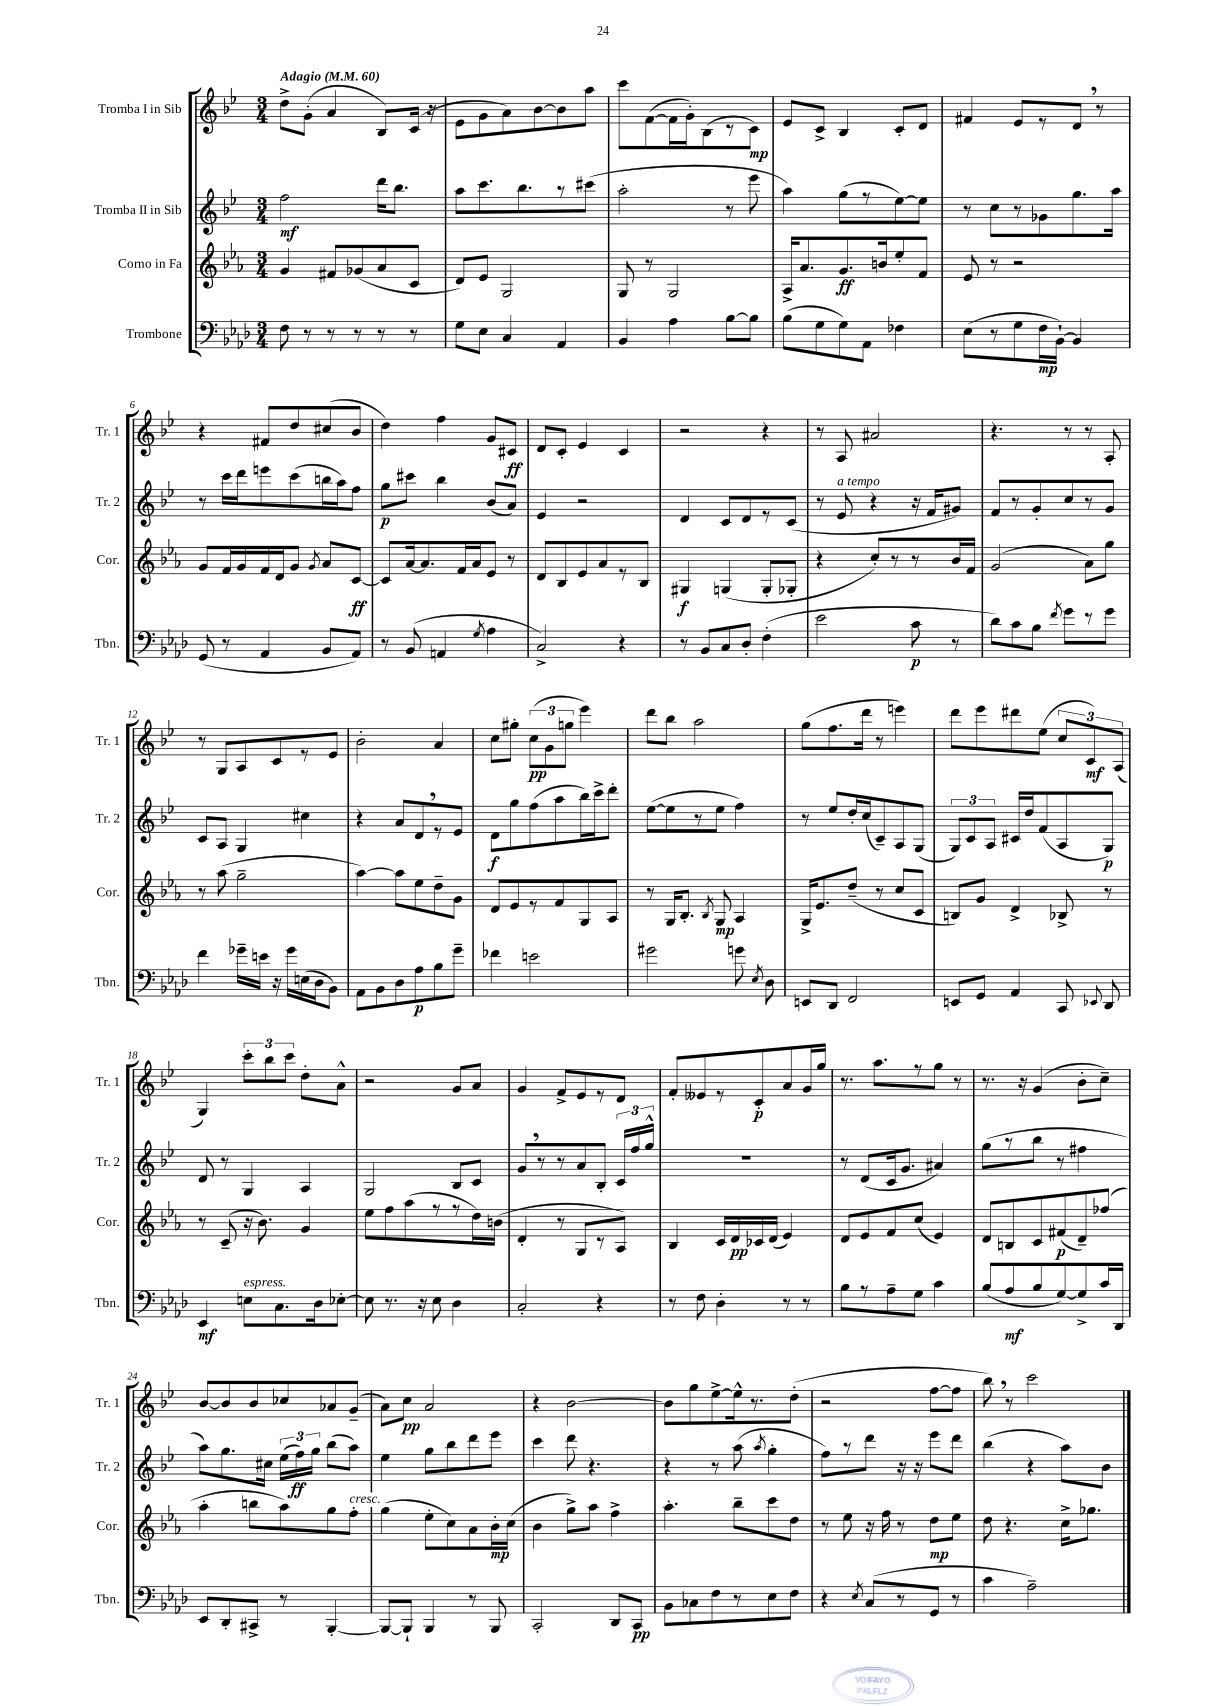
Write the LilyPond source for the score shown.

<<
\new StaffGroup <<
\new Staff = "s0" \with { instrumentName = "Tromba I in Sib" shortInstrumentName = "Tr. 1" } {
    \clef treble \key bes \major \numericTimeSignature \time 3/4 \tempo "Adagio" 4 = 60
    \autoBeamOff d''8[-> g'8]-.( a'4 bes8[) c'16]( r16 |
    ees'8[ g'8 a'8) bes'8~ bes'8 a''8] |
    c'''8[ f'8~( f'16 g'16-.) bes8( r8 c'8]\mp) |
    ees'8[ c'8]-> bes4 c'8[-. d'8] |
    fis'4 ees'8[ r8 d'8] \breathe r8 |
    r4 fis'8[ d''8 cis''8( bes'8] |
    d''4) f''4 g'8[ cis'8]\ff |
    d'8[ c'8]-. ees'4 c'4 |
    r2 r4 |
    r8 a8 ais'2 |
    r4. r8 r8 a8-. |
    r8 g8[ a8 c'8 r8 ees'8] |
    bes'2-. a'4 |
    c''8[ gis''8]-. \tuplet 3/2 { c''8[\pp( g'8 g''8] } ees'''4) |
    d'''8[ bes''8] a''2 |
    g''8[( f''8. d'''16] r8 e'''4) |
    d'''8[ ees'''8 dis'''8 ees''8]( \tuplet 3/2 { c''8[ c'8\mf) a8]( } |
    g4) \tuplet 3/2 { c'''8[-. bes''8 c'''8] } d''8[-. a'8]-^ |
    r2 g'8[ a'8] |
    g'4 f'8[-> ees'8 r8 d'8] |
    f'8[-. eeses'8 r8 c'8-.\p a'8 g'16 g''16] |
    r8. a''8.[ r8 g''8] r8 |
    r8. r16 g'4( bes'8[-. c''8]--) |
    bes'8[~ bes'8 bes'8 ces''8 aes'8 g'8]--( |
    a'8[) c''8]\pp a'2 |
    r4 bes'2~ |
    bes'8[ g''8 ees''8~-> ees''16-^ r8. d''8]-.( |
    r2 f''8[~ f''8] |
    bes''8) \breathe r8 c'''2 \bar "|." |
}
\new Staff = "s1" \with { instrumentName = "Tromba II in Sib" shortInstrumentName = "Tr. 2" } {
    \clef treble \key bes \major \numericTimeSignature \time 3/4
    \autoBeamOff f''2\mf d'''16[ bes''8.] |
    a''8[ c'''8. bes''8. r8 cis'''8]( |
    a''2-. r8 ees'''8 |
    a''4) g''8[( r8 ees''8~) ees''8] |
    r8 c''8[ r8 ges'8 g''8. a''16] |
    r8 c'''16[ d'''16 e'''8 c'''8( b''16 a''16) f''8] |
    g''8[\p cis'''8] bes''4 bes'8[( a'8]) |
    ees'4 r2 |
    d'4 c'8[ d'8 r8 c'8]( |
    r8 ees'8^\markup { \italic "a tempo" } r4 r16 f'16[ gis'8]) |
    f'8[ r8 g'8-. c''8 r8 g'8] |
    c'8[ a8] g4 cis''4 |
    r4 a'8[ d'8 \breathe r8 ees'8] |
    d'8[\f g''8 f''8( a''8 bes''16) c'''16-> d'''8]-. |
    ees''8[~( ees''8 r8 ees''8] f''4) |
    r8 ees''8[ d''16-. c''16( c'8--) a8 g8]( |
    \tuplet 3/2 { g8[) c'8 a8] } cis'16[ d''16 f'8( a8 g8]\p) |
    d'8 r8 g4 a4 |
    g2 bes8[ c'8] |
    g'8[ \breathe r8 r8 a'8 bes8]-. \tuplet 3/2 { c'16[ f''16 g''16]-^ } |
    R2. |
    r8 d'8[( c'16 g'8.] ais'4) |
    g''8[( r8 bes''8] r8 fis''4 |
    a''8[) g''8. cis''16] \tuplet 3/2 { ees''16[( f''16\ff) g''16] } bes''8[( a''8]) |
    ees''4 g''8[ bes''8 d'''8 ees'''8] |
    c'''4 d'''8 r4. |
    r4 r8 a''8( \acciaccatura { a''8 } g''4-. |
    f''8[) r8 d'''8] r16 r16 ees'''8[ d'''8] |
    bes''4( r4 a''8[) bes'8] \bar "|." |
}
\new Staff = "s2" \with { instrumentName = "Corno in Fa" shortInstrumentName = "Cor." } {
    \clef treble \key ees \major \numericTimeSignature \time 3/4
    \autoBeamOff g'4 fis'8[ ges'8( aes'8 c'8] |
    d'8[) ees'8] g2 |
    g8 r8 g2 |
    aes16[-> aes'8. g'8.\ff b'16 ees''8-. f'8] |
    ees'8 r8 r2 |
    g'8[ f'16 g'16 f'16 d'16 g'8] \acciaccatura { g'8 } aes'8[ c'8]~\ff |
    c'8[ aes'16~ aes'8. f'16 aes'16 ees'8] r8 |
    d'8[ bes8 ees'8 aes'8 r8 bes8] |
    gis4\f g4( g8[-. ges8]-. |
    r4 c''8[-.) r8 r8 bes'16 f'16] |
    g'2( aes'8[) g''8] |
    r8 aes''8( g''2-- |
    aes''4~) aes''8[ ees''8 d''8-- g'8] |
    d'8[ ees'8 r8 f'8 g8 aes8] |
    r8 g16[ bes8.]-. \acciaccatura { bes8 } g8\mp aes4 |
    g16[-> ees'8. d''8]--( r8 c''8[ c'8] |
    b8[) g'8] d'4-> bes8-> r8 |
    r8 c'8--( r16 bes'8.) g'4 |
    ees''8[ f''8 aes''8( r8 r8 d''16) b'16]( |
    d'4-. r8 g8[ r8 aes8]) |
    bes4 c'16[ d'16\pp ces'16 d'16]( ees'4) |
    d'8[ ees'8 f'8 c''8]( ees'4) |
    d'8[ b8 c'8 fis'8\p( d'8--) fes''8]( |
    aes''4-. b''8[ aes''8) g''8 f''8]-.^\markup { \italic "cresc." } |
    g''4( ees''8[-. c''8) aes'8 bes'16-.\mp c''16]( |
    bes'4 g''8[->) aes''8] f''4-> |
    aes''4.-. bes''8[-- c'''8 d''8] |
    r8 ees''8 r16 f''16 r8 d''8[\mp ees''8] |
    d''8 r4. c''16[-> ges''8.] \bar "|." |
}
\new Staff = "s3" \with { instrumentName = "Trombone" shortInstrumentName = "Tbn." } {
    \clef bass \key aes \major \numericTimeSignature \time 3/4
    \autoBeamOff f8 r8 r8 r8 r8 r8 |
    g8[ ees8] c4 aes,4 |
    bes,4 aes4 bes8[~ bes8] |
    bes8[( g8 g8) aes,8] fes4 |
    ees8[( r8 g8 f16\mp bes,16]~-!) bes,4 |
    g,8( r8 aes,4 bes,8[ aes,8]) |
    r8 bes,8( a,4 \acciaccatura { g8 } aes4 |
    c2->) r4 |
    r8 bes,8[ c8 des8]-. f4-.( |
    ees'2 c'8\p r8 |
    des'8[) c'8 bes8] \acciaccatura { f'8 } g'8[ r8 g'8] |
    f'4 ges'16[-- e'16] r16 ges'16[ e16( des16 bes,8]) |
    aes,8[ bes,8 des8 aes8\p bes8 g'8]-- |
    fes'4 e'2 |
    gis'2 g'8 \acciaccatura { ees8 } des8 |
    e,8[ des,8] f,2 |
    e,8[ g,8] aes,4 c,8 \appoggiatura { ees,8 } des,8 |
    ees,4\mf e8[^\markup { \italic "espress." } c8. des16 ees8]~-. |
    ees8 r8. r16 ees8 des4 |
    c2-. r4 |
    r8 f8 des4-. r8 r8 |
    bes8[ r8 aes8-- g8] c'4 |
    bes8[( aes8\mf bes8 g8~) g8-> c'16 des,16] |
    ees,8[ des,8-. cis,8]-> r8 bes,,4~-. |
    bes,,8[~ bes,,8]-! bes,,4 r8 bes,,8 |
    c,2-. des,8[ c,8]\pp |
    bes,8[ ces8 f8 r8 ees8 f8] |
    r4 \acciaccatura { ees8 } c8[( r8 g,8] r8 |
    c'4 aes2--) \bar "|." |
}
>>
>>
